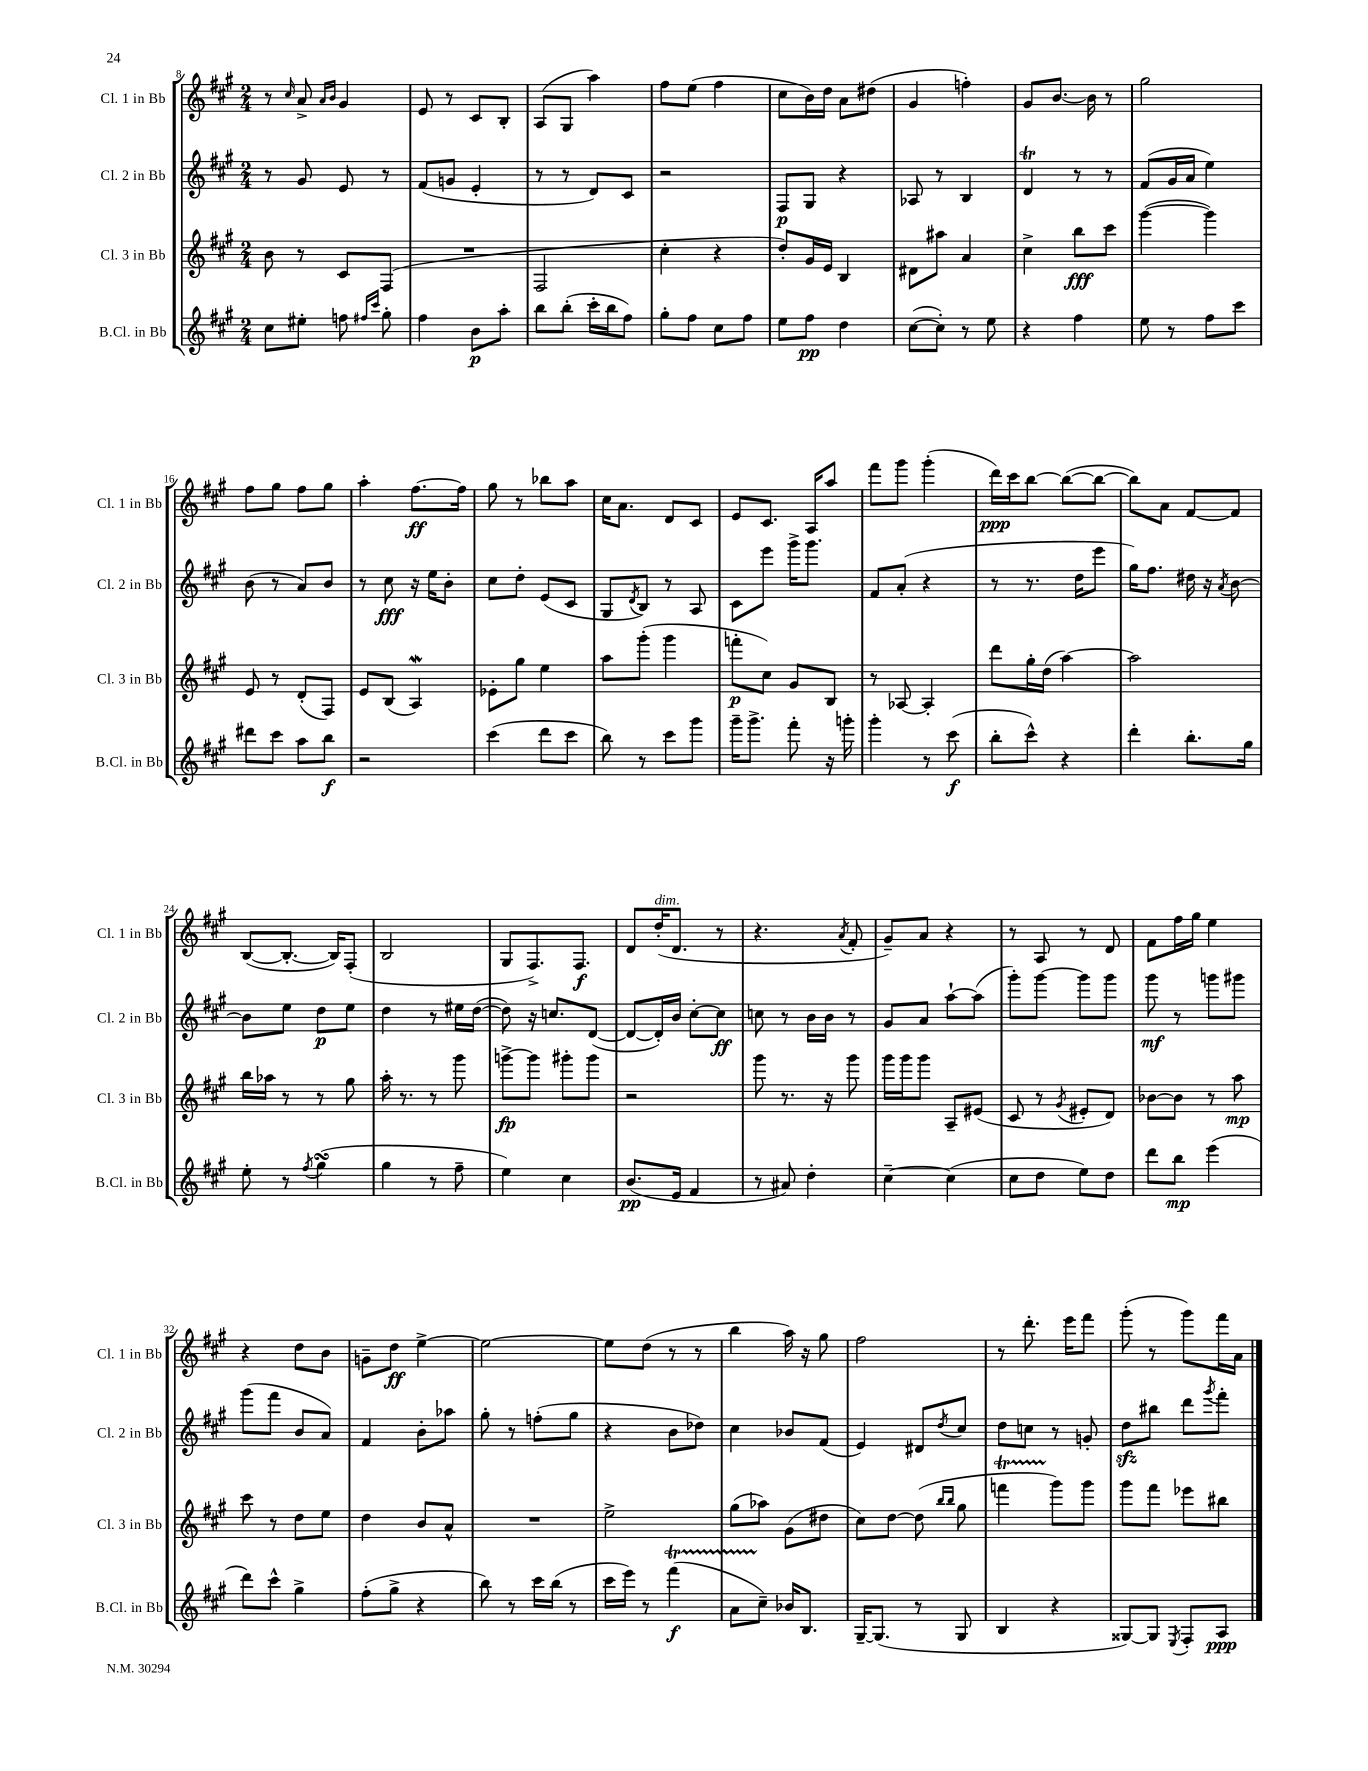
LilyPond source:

<<
\new StaffGroup <<
\new Staff = "s0" \with { instrumentName = "Cl. 1 in Bb" shortInstrumentName = "Cl. 1 in Bb" } {
    \clef treble \key a \major \numericTimeSignature \time 2/4
    r8 \grace { cis''16 } a'8-> \grace { a'16 b'16 } gis'4 |
    e'8 r8 cis'8 b8-. |
    a8( gis8 a''4) |
    fis''8 e''8( fis''4 |
    cis''8 b'16) d''16 a'8 dis''8( |
    gis'4 f''4-.) |
    gis'8 b'8.~ b'16 r8 |
    gis''2 |
    fis''8 gis''8 fis''8 gis''8 |
    a''4-. fis''8.~\ff fis''16 |
    gis''8 r8 bes''8 a''8 |
    cis''16 a'8. d'8 cis'8 |
    e'8 cis'8. a16 a''8 |
    fis'''8 gis'''8 gis'''4-.( |
    d'''16\ppp) cis'''16 b''8~ b''8~( b''8~ |
    b''8) a'8 fis'8~ fis'8 |
    b8~( b8.~-. b16) fis8-.( |
    b2 |
    gis8 fis8.->) fis8.\f |
    d'8 d''16-.^\markup { \italic "dim." }( d'8. r8 |
    r4. \acciaccatura { a'8 } fis'8-. |
    gis'8--) a'8 r4 |
    r8 a8 r8 d'8 |
    fis'8 fis''16 gis''16 e''4 |
    r4 d''8 b'8 |
    g'8-- d''8\ff e''4~-> |
    e''2~ |
    e''8 d''8( r8 r8 |
    b''4 a''16) r16 gis''8 |
    fis''2 |
    r8 d'''8.-. e'''16 fis'''8 |
    gis'''8-.( r8 gis'''8) fis'''16 a'16 \bar "|." |
}
\new Staff = "s1" \with { instrumentName = "Cl. 2 in Bb" shortInstrumentName = "Cl. 2 in Bb" } {
    \clef treble \key a \major \numericTimeSignature \time 2/4
    r8 gis'8 e'8 r8 |
    fis'8( g'8 e'4-. |
    r8 r8 d'8) cis'8 |
    r2 |
    fis8\p gis8 r4 |
    aes8 r8 b4 |
    d'4\trill r8 r8 |
    fis'8( gis'16 a'16 e''4) |
    b'8( r8 a'8) b'8 |
    r8 cis''8\fff r16 e''16 b'8-. |
    cis''8 d''8-. e'8( cis'8 |
    gis8 \acciaccatura { d'8 } b8) r8 a8 |
    cis'8 e'''8 gis'''16-> gis'''8. |
    fis'8 a'8-.( r4 |
    r8 r8. d''16 e'''8 |
    gis''16) fis''8. dis''16 r16 \acciaccatura { a'8 } b'8~ |
    b'8 e''8 d''8\p e''8 |
    d''4 r8 eis''16 d''16~( |
    d''8) r16 c''8. d'8~( |
    d'8~ d'16-.) b'16 cis''8~-. cis''8\ff |
    c''8 r8 b'16 b'16 r8 |
    gis'8 a'8 a''8~-! a''8( |
    gis'''8-.) gis'''8~ gis'''8 gis'''8 |
    gis'''8\mf r8 g'''8 gis'''8 |
    gis'''8( fis'''8 b'8 a'8) |
    fis'4 b'8-. aes''8 |
    gis''8-. r8 f''8-.( gis''8 |
    r4 b'8 des''8) |
    cis''4 bes'8 fis'8( |
    e'4) dis'8 \acciaccatura { d''8 } cis''8 |
    d''8 c''8 r8 g'8-. |
    d''8\sfz bis''8 d'''8 \acciaccatura { gis'''8 } fis'''8-. \bar "|." |
}
\new Staff = "s2" \with { instrumentName = "Cl. 3 in Bb" shortInstrumentName = "Cl. 3 in Bb" } {
    \clef treble \key a \major \numericTimeSignature \time 2/4
    b'8 r8 cis'8 fis8( |
    R2 |
    fis2 |
    cis''4-. r4 |
    d''8-.) gis'16 e'16 b4 |
    dis'8 ais''8 a'4 |
    cis''4-> b''8\fff cis'''8 |
    gis'''4~( gis'''4) |
    e'8 r8 d'8-.( fis8) |
    e'8 b8( a4\mordent) |
    ees'8-. gis''8 e''4 |
    a''8 gis'''8-.( gis'''4 |
    f'''8-.\p cis''8) gis'8 b8 |
    r8 aes8~ aes4-. |
    d'''8 gis''16-. d''16( a''4~) |
    a''2 |
    b''16 aes''16 r8 r8 gis''8 |
    a''16-. r8. r8 gis'''8 |
    g'''8~->\fp g'''8 gis'''8-. gis'''8 |
    r2 |
    gis'''8 r8. r16 gis'''8 |
    gis'''16 gis'''16 gis'''8 a8-- eis'8( |
    cis'8 r8 \acciaccatura { gis'8 } eis'8-. d'8) |
    bes'8~ bes'8 r8 a''8\mp |
    cis'''8 r8 d''8 e''8 |
    d''4 b'8 a'8-^ |
    R2 |
    e''2-> |
    gis''8( aes''8) gis'8( dis''8 |
    cis''8) d''8~ d''8( \grace { b''16 b''16 } gis''8 |
    f'''4\startTrillSpan gis'''8\stopTrillSpan) gis'''8 |
    gis'''8 fis'''8 ees'''8 bis''8 \bar "|." |
}
\new Staff = "s3" \with { instrumentName = "B.Cl. in Bb" shortInstrumentName = "B.Cl. in Bb" } {
    \clef treble \key a \major \numericTimeSignature \time 2/4
    cis''8 eis''8-. f''8 \grace { fis''16 cis'''16 } gis''8-. |
    fis''4 b'8\p a''8-. |
    b''8 b''8-.( cis'''16-. b''16 fis''8) |
    gis''8-. fis''8 cis''8 fis''8 |
    e''8 fis''8\pp d''4 |
    cis''8~( cis''8-.) r8 e''8 |
    r4 fis''4 |
    e''8 r8 fis''8 cis'''8 |
    dis'''8 cis'''8 a''8 b''8\f |
    r2 |
    cis'''4( d'''8 cis'''8 |
    b''8) r8 cis'''8 gis'''8 |
    gis'''16-- gis'''8.-> fis'''8-. r16 g'''16-. |
    gis'''4-. r8 cis'''8\f( |
    b''8-. cis'''8-^) r4 |
    d'''4-. b''8.-. gis''16 |
    e''8-. r8 \acciaccatura { fis''8 } gis''4\turn( |
    gis''4 r8 fis''8-- |
    e''4) cis''4 |
    b'8.\pp( e'16 fis'4 |
    r8 ais'8) d''4-. |
    cis''4~-- cis''4( |
    cis''8 d''8 e''8) d''8 |
    d'''8 b''8\mp e'''4( |
    d'''8) cis'''8-^ gis''4-> |
    fis''8-.( gis''8-> r4 |
    b''8) r8 cis'''16 b''16( r8 |
    cis'''16 e'''16) r8 fis'''4\startTrillSpan\f( |
    a'8 cis''8--\stopTrillSpan) bes'16 b8. |
    gis16~-- gis8.( r8 gis8 |
    b4 r4 |
    gisis8~) gisis8 \acciaccatura { e8 } fis8-. a8\ppp \bar "|." |
}
>>
>>
\layout { \context { \Score currentBarNumber = #8 } }
